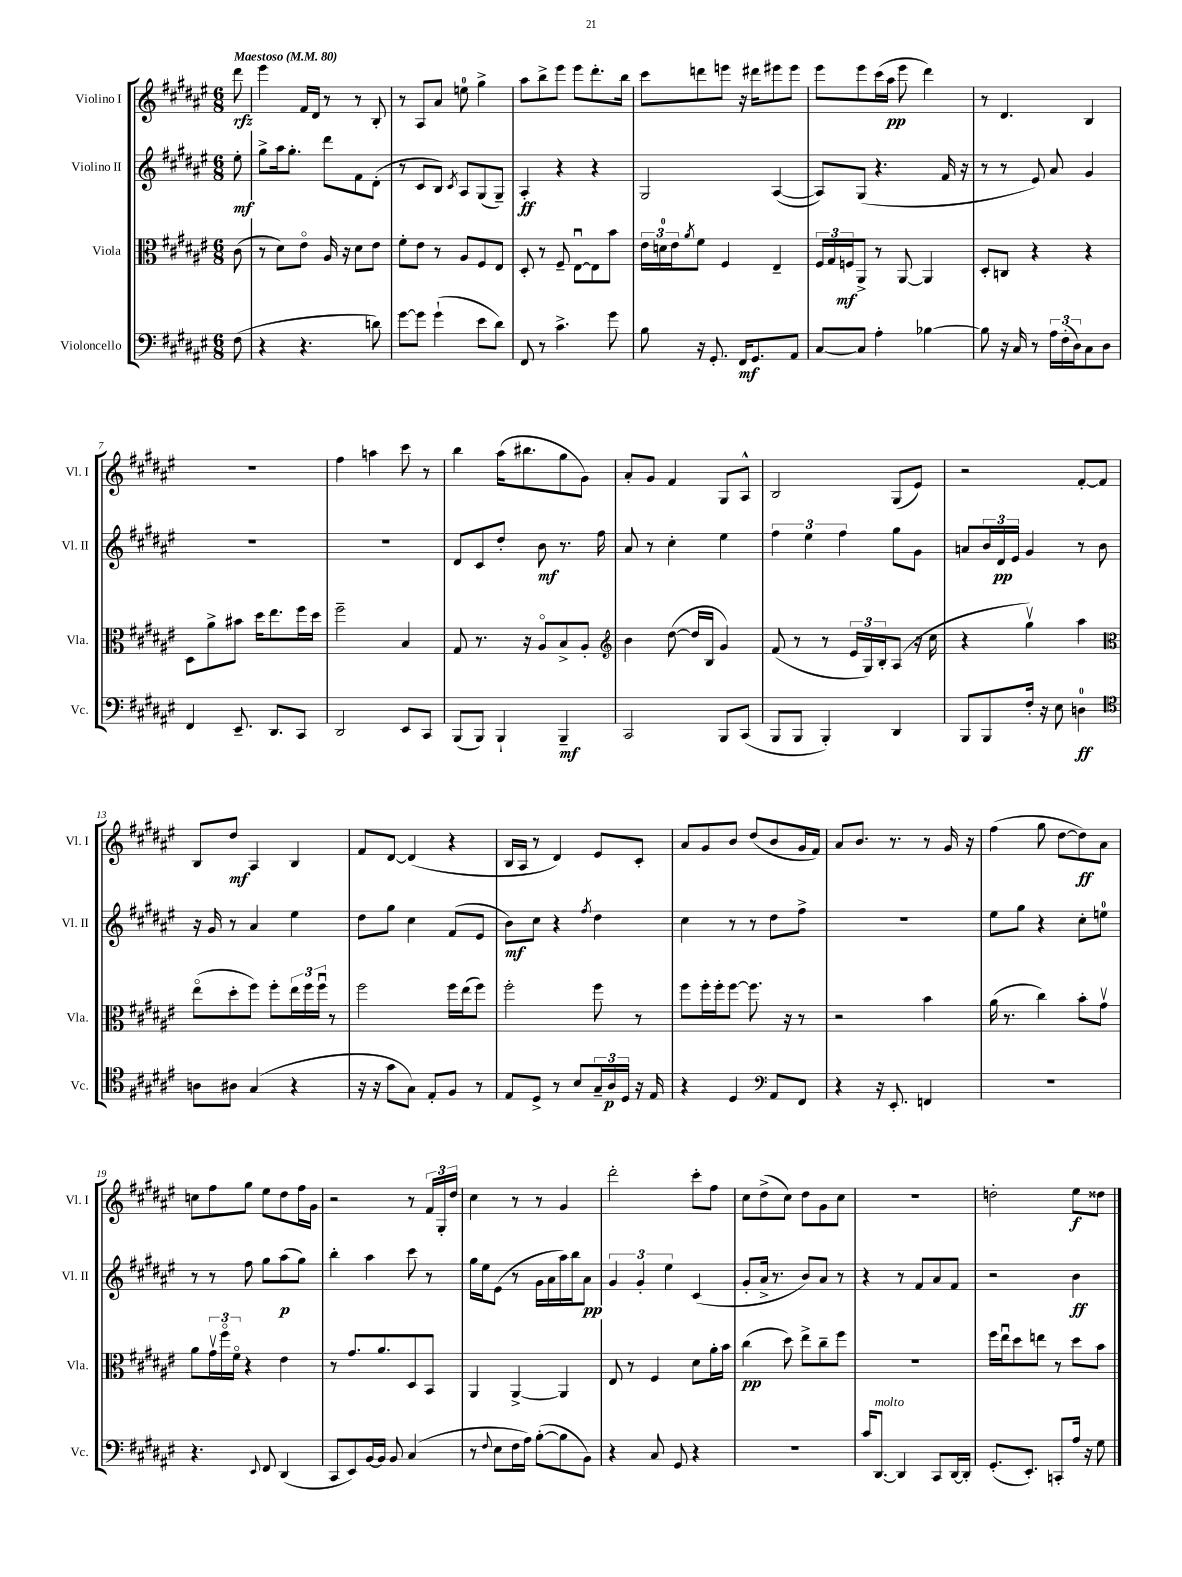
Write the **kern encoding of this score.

**kern	**dynam	**kern	**dynam	**kern	**dynam	**kern	**dynam
*part4	*part4	*part3	*part3	*part2	*part2	*part1	*part1
*staff4	*staff4	*staff3	*staff3	*staff2	*staff2	*staff1	*staff1
*I"Violoncello	*	*I"Viola	*	*I"Violino II	*	*I"Violino I	*
*I'Vc.	*	*I'Vla.	*	*I'Vl. II	*	*I'Vl. I	*
*clefF4	*	*clefC3	*	*clefG2	*	*clefG2	*
*k[f#c#g#d#a#e#]	*	*k[f#c#g#d#a#e#]	*	*k[f#c#g#d#a#e#]	*	*k[f#c#g#d#a#e#]	*
*M6/8	*	*M6/8	*	*M6/8	*	*M6/8	*
*MM80	*	*MM80	*	*MM80	*	*MM80	*
=	=	=	=	=	=	=	=
!	!	!	!	!	!	!LO:TX:a:B:t=Maestoso	!
(8F#\	.	(8c#\	.	8ee#'\	mf	8ddd#\	rfz
=1	=1	=1	=1	=1	=1	=1	=1
4r	.	8r	.	8gg#^\L	.	4eee#\	.
.	.	8d#\L)	.	16aa#\k	.	.	.
.	.	.	.	8.gg#'\J	.	.	.
4.r	.	8e#\J	.	.	.	16f#/LL	.
.	.	.	.	.	.	16d#/JJ	.
.	.	16A#/	.	8ddd#\L	.	8r	.
.	.	16r	.	.	.	.	.
.	.	8d#\L	.	8f#\	.	8r	.
8dn\)	.	8e#\J	.	(8d#'\J	.	8B'/	.
=2	=2	=2	=2	=2	=2	=2	=2
[8g#\L	.	8f#'\L	.	8r	.	8r	.
8g#\J]	.	8e#\J	.	8c#/L	.	8A#/L	.
(4g#`\	.	8r	.	8B/J)	.	8a#/J	.
.	.	.	.	8qc#/	.	.	.
.	.	8A#/L	.	8A#/L	.	8een\	.
8e#\L	.	8F#/	.	(8G#/	.	4gg#^\	.
8d#\J)	.	8E#/J	.	8G#~/J)	.	.	.
=3	=3	=3	=3	=3	=3	=3	=3
8FF#/	.	8D#'/	.	4A#'/	ff	8aa#\L	.
8r	.	8r	.	.	.	8bb^\	.
4.c#^\	.	8F#~/	.	4r	.	8eee#\J	.
.	.	[8E#u\L	.	.	.	8eee#\L	.
.	.	8E#\]	.	4r	.	8.ddd#'\	.
8g#\	.	8b\J	.	.	.	.	.
.	.	.	.	.	.	16bb\Jk	.
=4	=4	=4	=4	=4	=4	=4	=4
8B\	.	24e#\LL	.	2G#/	.	8ccc#\L	.
.	.	24dn\	.	.	.	.	.
.	.	24e#\J	.	.	.	.	.
.	.	8qa#/	.	.	.	.	.
16r	.	8f#\J	.	.	.	8dddn\	.
8.GG#'/	.	.	.	.	.	.	.
.	.	4F#/	.	.	.	8eeen\J	.
16FF#/KL	mf	.	.	.	.	16r	.
8.GG#/	.	.	.	.	.	16ddd#X\KL	.
.	.	4E#~/	.	([4A#/	.	8eee#X\	.
8AA#/J	.	.	.	.	.	8eee#\J	.
=5	=5	=5	=5	=5	=5	=5	=5
[8C#/L	.	24F#/LL	.	8A#/L])	.	8eee#\L	.
.	.	24G#/	.	.	.	.	.
.	.	24Fn/J	mf	.	.	.	.
8C#/J]	.	8AA#^/J	.	(8G#/J	.	8eee#\	.
4A#'\	.	8r	.	4.r	.	(16ccc#\L	.
.	.	.	.	.	.	16aa#\JJ	pp
.	.	[8AA#/	.	.	.	8eee#\	.
[4B-X\	.	4AA#/]	.	.	.	4ddd#\)	.
.	.	.	.	16f#/	.	.	.
.	.	.	.	16r	.	.	.
=6	=6	=6	=6	=6	=6	=6	=6
8B-\]	.	8D#'/L	.	8r	.	8r	.
16r	.	8Cn/J	.	8r	.	4.d#/	.
16C#/	.	.	.	.	.	.	.
8r	.	4r	.	8e#/)	.	.	.
24A#\LL	.	.	.	8a#/	.	.	.
(24F#'\	.	.	.	.	.	.	.
24D#\J)	.	.	.	.	.	.	.
8C#\	.	4r	.	4g#/	.	4B/	.
8D#\J	.	.	.	.	.	.	.
!!LO:LB:g=z
=7	=7	=7	=7	=7	=7	=7	=7
4FF#/	.	8D#\L	.	2.r	.	2.r	.
.	.	8a#^\	.	.	.	.	.
8.EE#~/	.	8b#X\J	.	.	.	.	.
.	.	16dd#\KL	.	.	.	.	.
8.DD#/L	.	8.ee#\	.	.	.	.	.
8CC#/J	.	16ff#\L	.	.	.	.	.
.	.	16dd#\JJ	.	.	.	.	.
=8	=8	=8	=8	=8	=8	=8	=8
2DD#/	.	2ff#~\	.	2.r	.	4ff#\	.
.	.	.	.	.	.	4aan\	.
8EE#/L	.	4B/	.	.	.	8ccc#\	.
8CC#/J	.	.	.	.	.	8r	.
=9	=9	=9	=9	=9	=9	=9	=9
(8BBB/L	.	8G#/	.	8d#/L	.	4bb\	.
8BBB/J)	.	8.r	.	8c#/	.	.	.
4BBB`/	.	.	.	8dd#'/J	.	(16aa#\KL	.
.	.	16r	.	.	.	8.bb#X\	.
.	.	8A#/L	.	8b\	mf	.	.
4BBB~/	mf	8B^/	.	8.r	.	8gg#\	.
.	.	8A#'/J	.	.	.	8g#\J)	.
.	.	.	.	16ff#\	.	.	.
=10	=10	=10	=10	=10	=10	=10	=10
*	*	*clefG2	*	*	*	*	*
2CC#/	.	4b\	.	8a#/	.	8a#'/L	.
.	.	.	.	8r	.	8g#/J	.
.	.	([8dd#\	.	4cc#'\	.	4f#/	.
.	.	16dd#/LL]	.	.	.	.	.
.	.	16B/JJ	.	.	.	.	.
8BBB/L	.	4g#/)	.	4ee#\	.	8G#/L	.
(8CC#/J	.	.	.	.	.	8A#^^/J	.
=11	=11	=11	=11	=11	=11	=11	=11
8BBB/L	.	(8f#/	.	6ff#\	.	2B/	.
8BBB/J	.	8r	.	.	.	.	.
.	.	.	.	6ee#\	.	.	.
4BBB'/)	.	8r	.	.	.	.	.
.	.	.	.	6ff#\	.	.	.
.	.	24e#/LL	.	.	.	.	.
.	.	24G#/)	.	.	.	.	.
.	.	24B'/J	.	.	.	.	.
4DD#/	.	(8A#/J	.	8gg#\L	.	(8G#/L	.
.	.	16r	.	8g#\J	.	8e#/J)	.
.	.	16cc#\	.	.	.	.	.
=12	=12	=12	=12	=12	=12	=12	=12
8BBB/L	.	4r	.	8an/L	.	2r	.
8BBB/	.	.	.	24b/L	.	.	.
.	.	.	.	24d#/	pp	.	.
.	.	.	.	24e#/JJ	.	.	.
16F#'/Jk	.	4gg#v\)	.	4g#/	.	.	.
16r	.	.	.	.	.	.	.
8E#\	.	.	.	.	.	.	.
4Dn\	ff	4aa#\	.	8r	.	[8f#'/L	.
.	.	.	.	8b\	.	8f#/J]	.
!!LO:LB:g=z
=13	=13	=13	=13	=13	=13	=13	=13
*clefC4	*	*clefC3	*	*	*	*	*
8An\L	.	(8ee#\L	.	16r	.	8B/L	.
.	.	.	.	16g#/	.	.	.
8A#X\J	.	8dd#'\	.	8r	.	8dd#/J	mf
(4G#/	.	8ff#\J)	.	4a#/	.	4A#/	.
.	.	8ff#'\L	.	.	.	.	.
4r	.	24ee#\L	.	4ee#\	.	4B/	.
.	.	24ff#\	.	.	.	.	.
.	.	24ff#u\JJ	.	.	.	.	.
.	.	8r	.	.	.	.	.
=14	=14	=14	=14	=14	=14	=14	=14
16r	.	2ff#\	.	8dd#\L	.	8f#/L	.
16r	.	.	.	.	.	.	.
8g#\L	.	.	.	8gg#\J	.	[8d#/J	.
8G#\J)	.	.	.	4cc#\	.	(4d#/]	.
8E#'/L	.	.	.	.	.	.	.
8F#/J	.	16ff#\LL	.	(8f#/L	.	4r	.
.	.	(16ee#\J	.	.	.	.	.
8r	.	8ff#\J)	.	8e#/J	.	.	.
=15	=15	=15	=15	=15	=15	=15	=15
8E#/L	.	2ff#'\	.	8b\L)	mf	16B/LL	.
.	.	.	.	.	.	16A#/JJ	.
8D#^/J	.	.	.	8cc#\J	.	8r	.
8r	.	.	.	4r	.	4d#/)	.
8B/L	.	.	.	.	.	.	.
.	.	.	.	8qff#/	.	.	.
24G#~/L	.	8ff#\	.	4dd#\	.	8e#/L	.
24A#/	p	.	.	.	.	.	.
24D#/JJ	.	.	.	.	.	.	.
16r	.	8r	.	.	.	8c#'/J	.
16E#/	.	.	.	.	.	.	.
=16	=16	=16	=16	=16	=16	=16	=16
4r	.	8ff#\L	.	4cc#\	.	8a#/L	.
.	.	16ff#'\L	.	.	.	8g#/	.
.	.	16ff#'\J	.	.	.	.	.
4D#/	.	[8ff#\J	.	8r	.	8b/J	.
.	.	8.ff#\]	.	8r	.	(8dd#/L	.
*clefF4	*	*	*	*	*	*	*
8AA#/L	.	.	.	8dd#\L	.	8b/	.
.	.	16r	.	.	.	.	.
8FF#/J	.	8r	.	8ff#^\J	.	16g#/L	.
.	.	.	.	.	.	16f#/JJ)	.
=17	=17	=17	=17	=17	=17	=17	=17
4r	.	2r	.	2.r	.	8a#/L	.
.	.	.	.	.	.	8.b/J	.
16r	.	.	.	.	.	.	.
8.EE#'/	.	.	.	.	.	8.r	.
4FFn/	.	4b\	.	.	.	8r	.
.	.	.	.	.	.	16g#/	.
.	.	.	.	.	.	16r	.
=18	=18	=18	=18	=18	=18	=18	=18
2.r	.	(16a#\	.	8ee#\L	.	(4ff#\	.
.	.	8.r	.	.	.	.	.
.	.	.	.	8gg#\J	.	.	.
.	.	4cc#\)	.	4r	.	8gg#\	.
.	.	.	.	.	.	[8dd#\L	.
.	.	8b'\L	.	8cc#'\L	.	8dd#\])	ff
.	.	8g#v\J	.	8een\J	.	8a#\J	.
!!LO:LB:g=z
=19	=19	=19	=19	=19	=19	=19	=19
4.r	.	8a#\L	.	8r	.	8ccn\L	.
.	.	24g#v\L	.	8r	.	8ff#\	.
.	.	24ff#\	.	.	.	.	.
.	.	24f#\JJ	.	.	.	.	.
.	.	4r	.	8ff#\	.	8gg#\J	.
8qqEE#/	.	.	.	.	.	.	.
8FF#/	.	.	.	8gg#\L	.	8ee#\L	.
(4DD#/	.	4e#\	.	(8aa#\	p	8dd#\	.
.	.	.	.	8gg#\J)	.	16ff#\L	.
.	.	.	.	.	.	16g#\JJ	.
=20	=20	=20	=20	=20	=20	=20	=20
8CC#/L	.	8r	.	4bb'\	.	2r	.
8EE#/)	.	8.g#/L	.	.	.	.	.
[16BB/L	.	.	.	4aa#\	.	.	.
16BB/JJ]	.	8.a#/	.	.	.	.	.
8BB/	.	.	.	.	.	.	.
(4C#/	.	8D#/	.	8ccc#\	.	8r	.
.	.	8BB/J	.	8r	.	24f#/LL	.
.	.	.	.	.	.	24G#'/	.
.	.	.	.	.	.	24dd#/JJ	.
=21	=21	=21	=21	=21	=21	=21	=21
8r	.	4AA#/	.	16gg#\LL	.	4cc#\	.
.	.	.	.	16ee#\J	.	.	.
8qqF#/	.	.	.	.	.	.	.
8E#\L	.	.	.	(8e#\J	.	.	.
16F#\L	.	[4AA#^/	.	8r	.	8r	.
16A#\JJ)	.	.	.	.	.	.	.
([8B'\L	.	.	.	16g#\LL	.	8r	.
.	.	.	.	16a#\	.	.	.
8B\]	.	4AA#/]	.	16aa#\)	.	4g#/	.
.	.	.	.	16bb\J	.	.	.
8BB\J)	.	.	.	8a#\J	pp	.	.
=22	=22	=22	=22	=22	=22	=22	=22
4r	.	8E#/	.	6g#/	.	2ddd#'\	.
.	.	8r	.	.	.	.	.
.	.	.	.	6g#'/	.	.	.
8C#/	.	4F#/	.	.	.	.	.
.	.	.	.	6ee#\	.	.	.
8GG#/	.	.	.	.	.	.	.
4r	.	8d#\L	.	(4c#/	.	8ccc#'\L	.
.	.	16a#'\L	.	.	.	8ff#\J	.
.	.	16b\JJ	.	.	.	.	.
=23	=23	=23	=23	=23	=23	=23	=23
2.r	.	(4cc#\	pp	8g#'/L	.	8cc#\L	.
.	.	.	.	16a#^/Jk	.	(8dd#^\	.
.	.	.	.	8.r	.	.	.
.	.	8dd#\)	.	.	.	8cc#\J)	.
.	.	8ee#^\L	.	8b/L)	.	8dd#\L	.
.	.	8cc#~\	.	8a#/J	.	8g#\	.
.	.	8ff#\J	.	8r	.	8cc#\J	.
=24	=24	=24	=24	=24	=24	=24	=24
16c#/KL	.	2.r	.	4r	.	2.r	.
!LO:TX:a:i:t=molto	!	!	!	!	!	!	!
[8.DD#/J	.	.	.	.	.	.	.
4DD#/]	.	.	.	8r	.	.	.
.	.	.	.	8f#/L	.	.	.
8CC#/L	.	.	.	8a#/	.	.	.
[16DD#/L	.	.	.	8f#/J	.	.	.
16DD#'/JJ]	.	.	.	.	.	.	.
=25	=25	=25	=25	=25	=25	=25	=25
(8.GG#'/L	.	16ff#\LL	.	2r	.	2ddn'\	.
.	.	16ee#u\J	.	.	.	.	.
.	.	8dd#\	.	.	.	.	.
8.EE#'/J)	.	.	.	.	.	.	.
.	.	8een\J	.	.	.	.	.
8CCn'/L	.	8r	.	.	.	.	.
16A#/Jk	.	8dd#\L	.	4b\	ff	8ee#\L	f
16r	.	.	.	.	.	.	.
8G#\	.	8b\J	.	.	.	8dd##X\J	.
==	==	==	==	==	==	==	==
*-	*-	*-	*-	*-	*-	*-	*-
